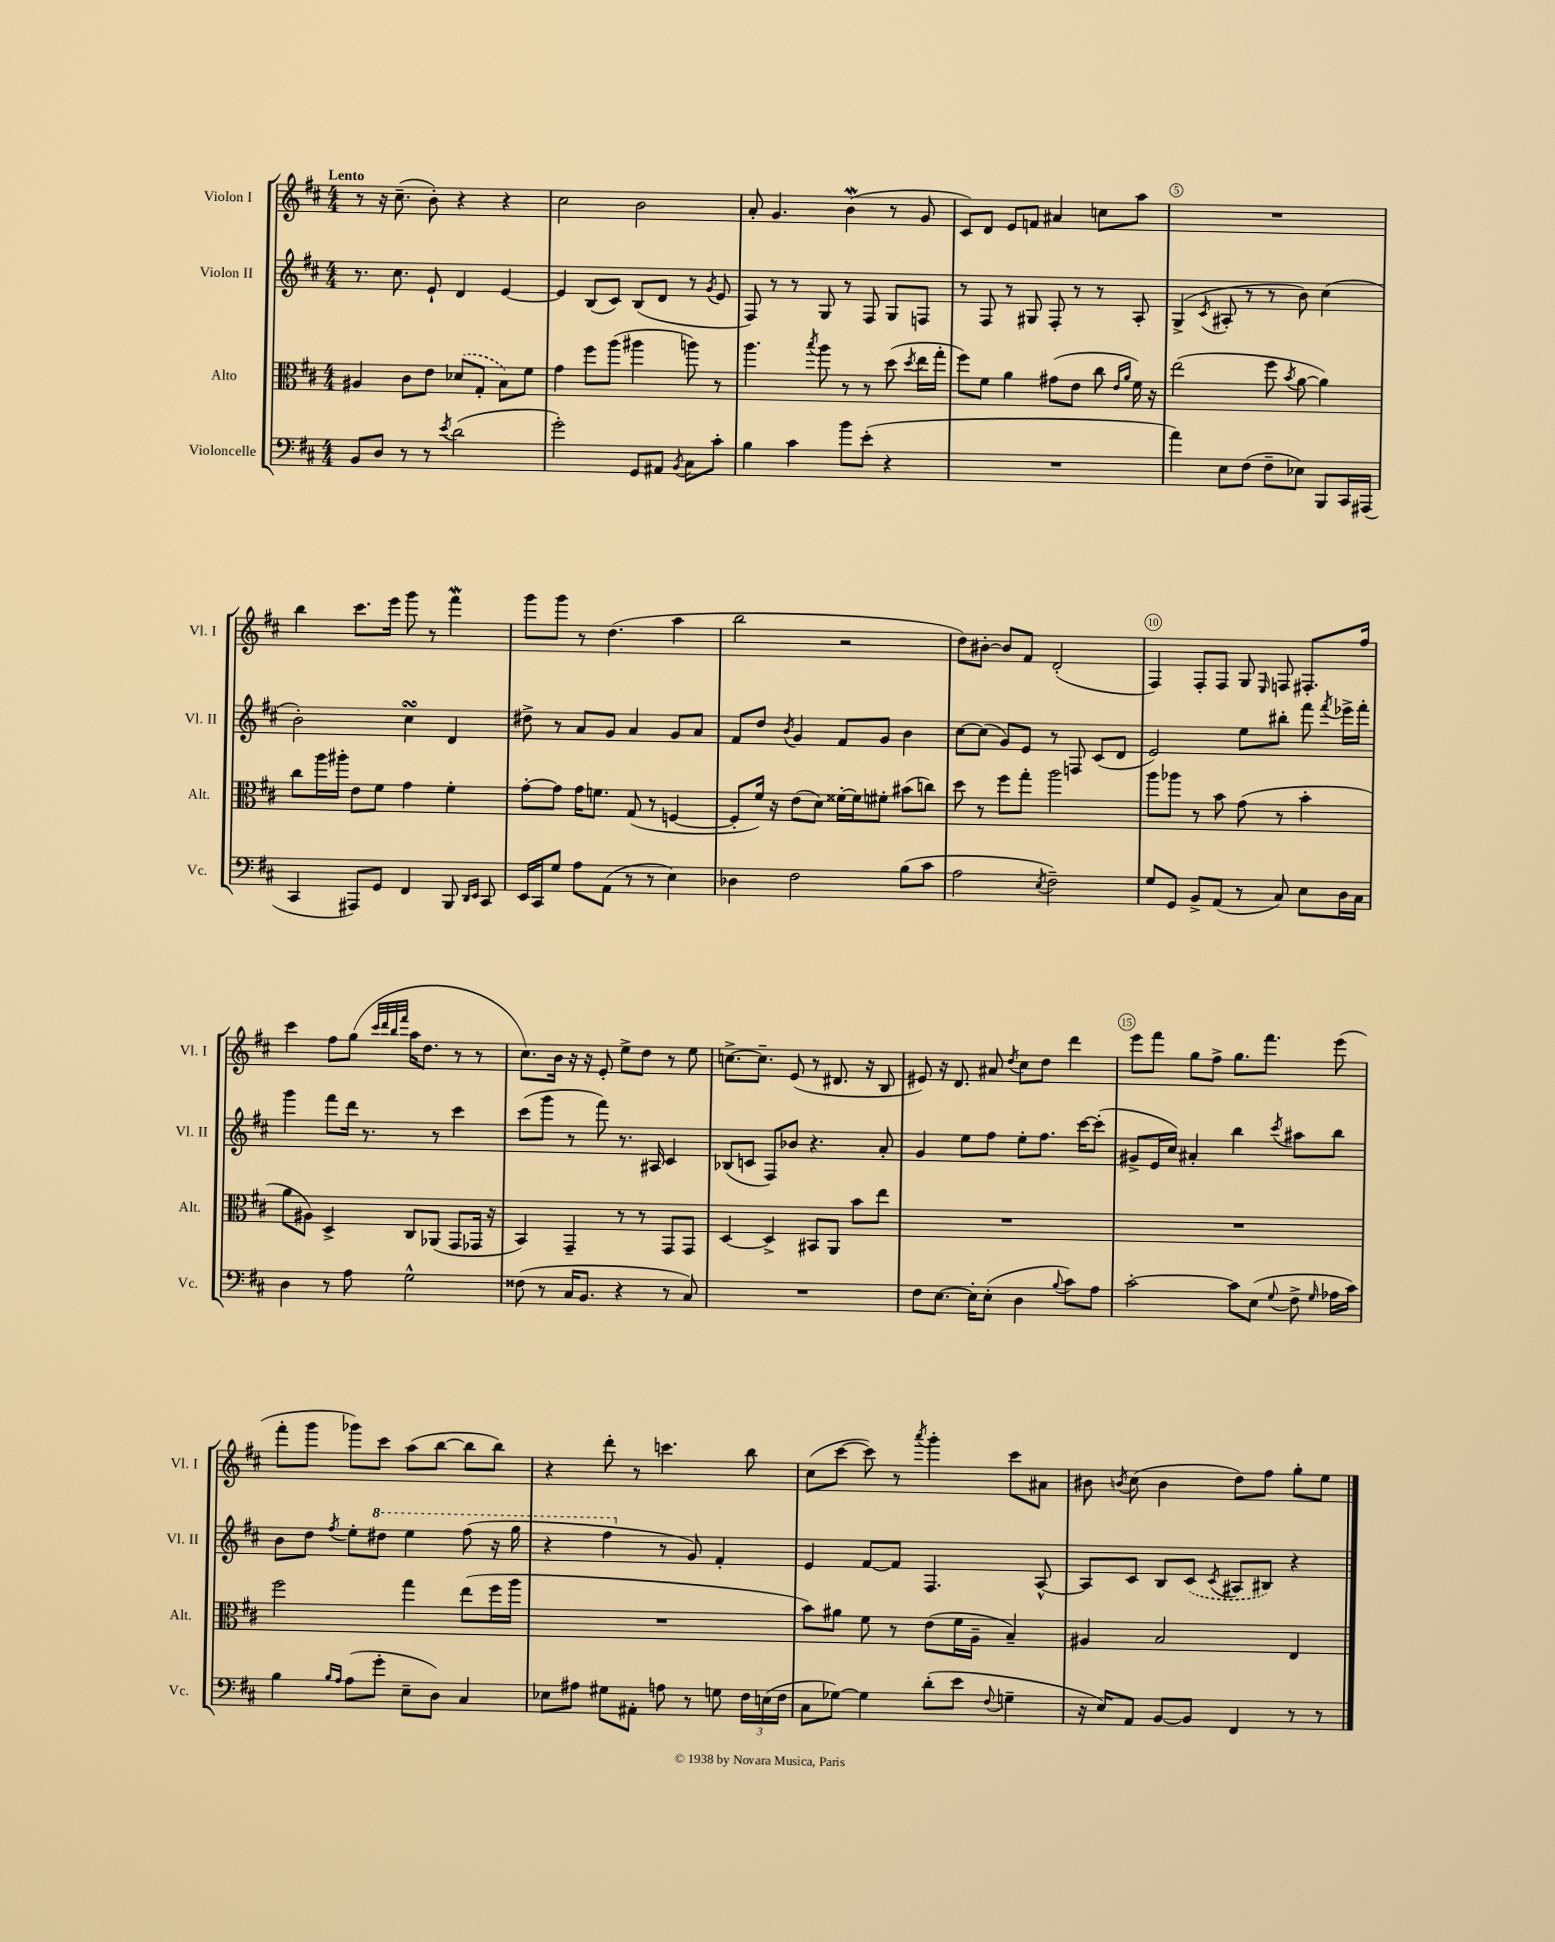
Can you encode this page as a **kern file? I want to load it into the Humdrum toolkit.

**kern	**kern	**kern	**kern
*part4	*part3	*part2	*part1
*staff4	*staff3	*staff2	*staff1
*I"Violoncelle	*I"Alto	*I"Violon II	*I"Violon I
*I'Vc.	*I'Alt.	*I'Vl. II	*I'Vl. I
*clefF4	*clefC3	*clefG2	*clefG2
*k[f#c#]	*k[f#c#]	*k[f#c#]	*k[f#c#]
*M4/4	*M4/4	*M4/4	*M4/4
=1	=1	=1	=1
!	!	!	!LO:TX:a:B:t=Lento
8BB/L	4A#X/	8.r	8r
8D/J	.	.	16r
.	.	8.cc#\	(8.cc#~\
8r	8c#\L	.	.
8r	8e\J	8e`/	8b'\)
8qe/	.	.	.
(2d\	(8d-X/L	4d/	4r
.	8G'/J	.	.
.	8B\L)	[4e/	4r
.	8f#\J	.	.
=2	=2	=2	=2
2g'\)	4g\	4e/]	2cc#\
.	8ff#\L	(8B/L	.
.	(8aa\J	8c#/J)	.
8GG/L	4aa#X\	(8B/L	2b\
8AA#X/J	.	8d/J	.
8qBB/	.	.	.
8C#\L	8aan\)	8r	.
.	.	8qg/	.
8c#'\J	8r	8e/	.
=3	=3	=3	=3
4B\	4.aa\	8F#/)	8a'/
.	.	8r	4.g/
4c#\	.	8r	.
.	8qbb/	.	.
.	8aa\	8G/	.
8b\L	8r	8r	(4bW\
(8e'\J	8r	8F#/	.
4r	(8dd\	8G/L	8r
.	8qdd/	.	.
.	16ee\LL	8Fn/J	8g/
.	16gg'\JJ	.	.
=4	=4	=4	=4
1r	8ff#\L)	8r	8c#/L)
.	8f#\J	8F#/	8d/J
.	4a\	8r	8e/L
.	.	8G#X/	8fn/J
.	(8g#X\L	8F#'/	4a#X/
.	8e\J	8r	.
.	8cc#\	8r	8ccn\L
.	16qqe/LL	.	.
.	16qqa/JJ	.	.
.	16f#\)	8A'/	8aa\J
.	16r	.	.
=5	=5	=5	=5
4a\)	(2ee\	(4G^/	1r
.	.	8qc#/	.
8E\L	.	8A#X'/	.
(8F#\J	.	8r	.
8F#~\L	8ff#\	8r	.
.	8qb/	.	.
8E-X\J)	[8a\	8b\)	.
8BBB/L	4a\])	(4cc#\	.
16CC#/L	.	.	.
(16AAA#X/JJ	.	.	.
!!LO:LB:g=z
=6	=6	=6	=6
4CC#/	8cc#\L	2b'\)	4bb\
.	16aa\L	.	.
.	16aa#X'\JJ	.	.
8AAA#X/L)	8e\L	.	8.ccc#\L
8GG/J	8f#\J	.	.
.	.	.	16eee\Jk
4FF#/	4g\	4cc#sSsS\	8ggg\
.	.	.	8r
8BBB/	4f#'\	4d/	4fff#W\
16qqDD/LL	.	.	.
16qqEE/JJ	.	.	.
8CC#/	.	.	.
=7	=7	=7	=7
16EE/LL	[8g'\L	8dd#X^\	8ggg\L
16CC#/J	.	.	.
8G/J	8g\J]	8r	8ggg\J
8A\L	16g\KL	8a/L	8r
.	8.fn\J	.	.
(8AA\J	.	8g/J	(4.dd\
8r	(8G/	4a/	.
8r	8r	.	.
4E\)	[4Fn/	8g/L	4aa\
.	.	8a/J	.
=8	=8	=8	=8
4D-X\	8F'/L]	8f#/L	2bb\
.	16f#/Jk)	8dd/J	.
.	16r	.	.
.	.	8qb/	.
2F#\	(8e\L	4g/	.
.	8d\J)	.	.
.	[16f##X'\LL	8f#/L	2r
.	16f##\J]	.	.
.	8f#X'\J	8g/J	.
(8B\L	(8b#X\L	4b\	.
8c#\J	8ccn\J)	.	.
=9	=9	=9	=9
2A\	8dd\	[8cc#\L	8dd\L)
.	8r	(8cc#\J]	[8b#X'\J
.	8ff#\L	8g/L)	8b#/L]
.	8gg'\J	8e/J	8f#/J
8qE/	.	.	.
2F#~\)	2aa\	8r	(2d'/
.	.	8Fn/	.
.	.	(8c#/L	.
.	.	8d/J	.
=10	=10	=10	=10
8G/L	8aa\L	2e/)	4F#/)
8GG/J	8aa-X\J	.	.
8BB^/L	8r	.	8F#'/L
(8AA/J	8b\	.	8F#/J
8r	(8g\	8ee\L	8G/
.	.	.	16qqE/
8C#/)	8r	8bb#X'\J	8Fn/
8E\L	4b'\	8fff#\	8.F#X'/L
.	.	8qfff#/	.
16D\L	.	16eee-X^\LL	.
16C#\JJ	.	16fff#'\JJ	16ff#/Jk
!!LO:LB:g=z
=11	=11	=11	=11
4D\	8a\L	4ggg\	4ccc#\
.	8A#X\J)	.	.
8r	4D^/	8fff#\L	8ff#\L
8A\	.	16ddd\Jk	(8gg\J
.	.	8.r	.
.	.	.	32qqccc#/LLL
.	.	.	32qqddd/
.	.	.	32qqbb/
.	.	.	32qqfff#/JJJ
2G^^\	8C#/L	.	16aa\KL
.	.	.	8.dd\J
.	(8AA-X/J	8r	.
.	8GG/L	4ccc#\	8r
.	16GG-X/Jk	.	8r
.	16r	.	.
=12	=12	=12	=12
(8F##X\	4BB/)	(8ccc#\L	8.cc#\L)
8r	.	8ggg\J	.
.	.	.	16b\Jk
16C#/KL	4GG~/	8r	16r
8.BB/J	.	.	16r
.	.	8fff#\)	8e'/
4r	8r	8.r	8ee^\L
.	8r	.	8dd\J
.	.	16A#X/	.
8r	8GG/L	4c#/	8r
8C#/)	8GG/J	.	8ee\
=13	=13	=13	=13
1r	[4D/	(8B-X/L	[8.ccn^\L
.	.	8cn/J	.
.	.	.	8.cc~\J]
.	4D^/]	8F#/L)	.
.	.	8b-X/J	(8e/
.	8BB#X/L	4.r	8r
.	8AA/J	.	8.d#X/
.	8b\L	.	.
.	.	.	16r
.	8ee\J	8a'/	8B/
=14	=14	=14	=14
8F#\L	1r	4g/	8e#X/)
[8.E\J	.	.	16r
.	.	.	8.d/
.	.	8ee\L	.
16E'\KL]	.	.	.
(8E'\J	.	8ff#\J	8a#X/
.	.	.	8qdd/
4D\	.	8ee'\L	8cc#\L
.	.	8.ff#\J	8dd\J
8qqB/	.	.	.
8c#\L)	.	.	4ddd\
.	.	[16ccc#\KL	.
8A\J	.	(8ccc#'\J]	.
=15	=15	=15	=15
[2c#'\	1r	8g#X^/L	8eee\L
.	.	16e/L	8fff#\J
.	.	16cc#/JJ)	.
.	.	4a#X'/	8gg\L
.	.	.	8ff#^\J
8c#\L]	.	4bb\	8.gg\L
(8E\J	.	.	.
.	.	.	8.fff#\J
8qqG/	.	8qccc#/	.
8F#^\	.	8aa#X\L	.
16qqG/	.	.	.
16A-X\LL	.	8bb\J	(8eee\
16c#\JJ)	.	.	.
!!LO:LB:g=z
=16	=16	=16	=16
4B\	2ff#\	8b\L	8fff#'\L
.	.	8dd\J	8ggg\J
16qqB/LL	.	.	.
16qqA/JJ	.	8qff#/	.
(8A\L	.	8ee'\L	8ggg-X\L)
*	*	*8va	*
8g'\J	.	8ddd#X\J	8ccc#\J
8E~\L	4gg\	4eee\	(8aa\L
8D\J)	.	.	[8bb\J
4C#/	(8ee\L	(8fff#\	8bb\L]
.	16ff#\L	16r	8bb\J)
.	16aa\JJ	16ggg\	.
=17	=17	=17	=17
8E-X\L	1r	4r	4r
8A#X\J	.	.	.
8G#X\L	.	4fff#\	8ddd'\
8AA#X'\J	.	.	8r
*	*	*X8va	*
8An\	.	8r	4.cccn\
8r	.	8g/)	.
8Gn\	.	4f#'/	.
24F#\LL	.	.	8bb\
(24En\	.	.	.
24F#\JJ	.	.	.
=18	=18	=18	=18
8C#\L	8b\L)	4e/	(8cc#\L
[8G-X\J)	8a#X\J	.	[8ccc#\J
4G-\]	8f#\	[8f#/L	8ccc#\])
.	8r	8f#/J]	8r
.	.	.	8qaaa/
(8d'\L	(8e\L	4.F#/	4ggg'\
8e\J	16f#\L	.	.
.	16A~\JJ	.	.
8qqF#/	.	.	.
4Gn~\	4B~/)	.	8ccc#\L
.	.	[8A^^/	8a#X\J
=19	=19	=19	=19
16r	4A#X/	8A/L]	8b#X\
16E/KL)	.	.	.
.	.	.	8qbn/
8AA/J	.	8c#/J	(8cc#\
[8BB/L	2B/	8B/L	4b\
8BB/J]	.	(8c#/J	.
.	.	8qc#/	.
4FF#/	.	8A#X/L	8dd\L)
.	.	8B#X/J)	8ff#\J
8r	4E/	4r	8gg'\L
8r	.	.	8ee\J
==	==	==	==
*-	*-	*-	*-
